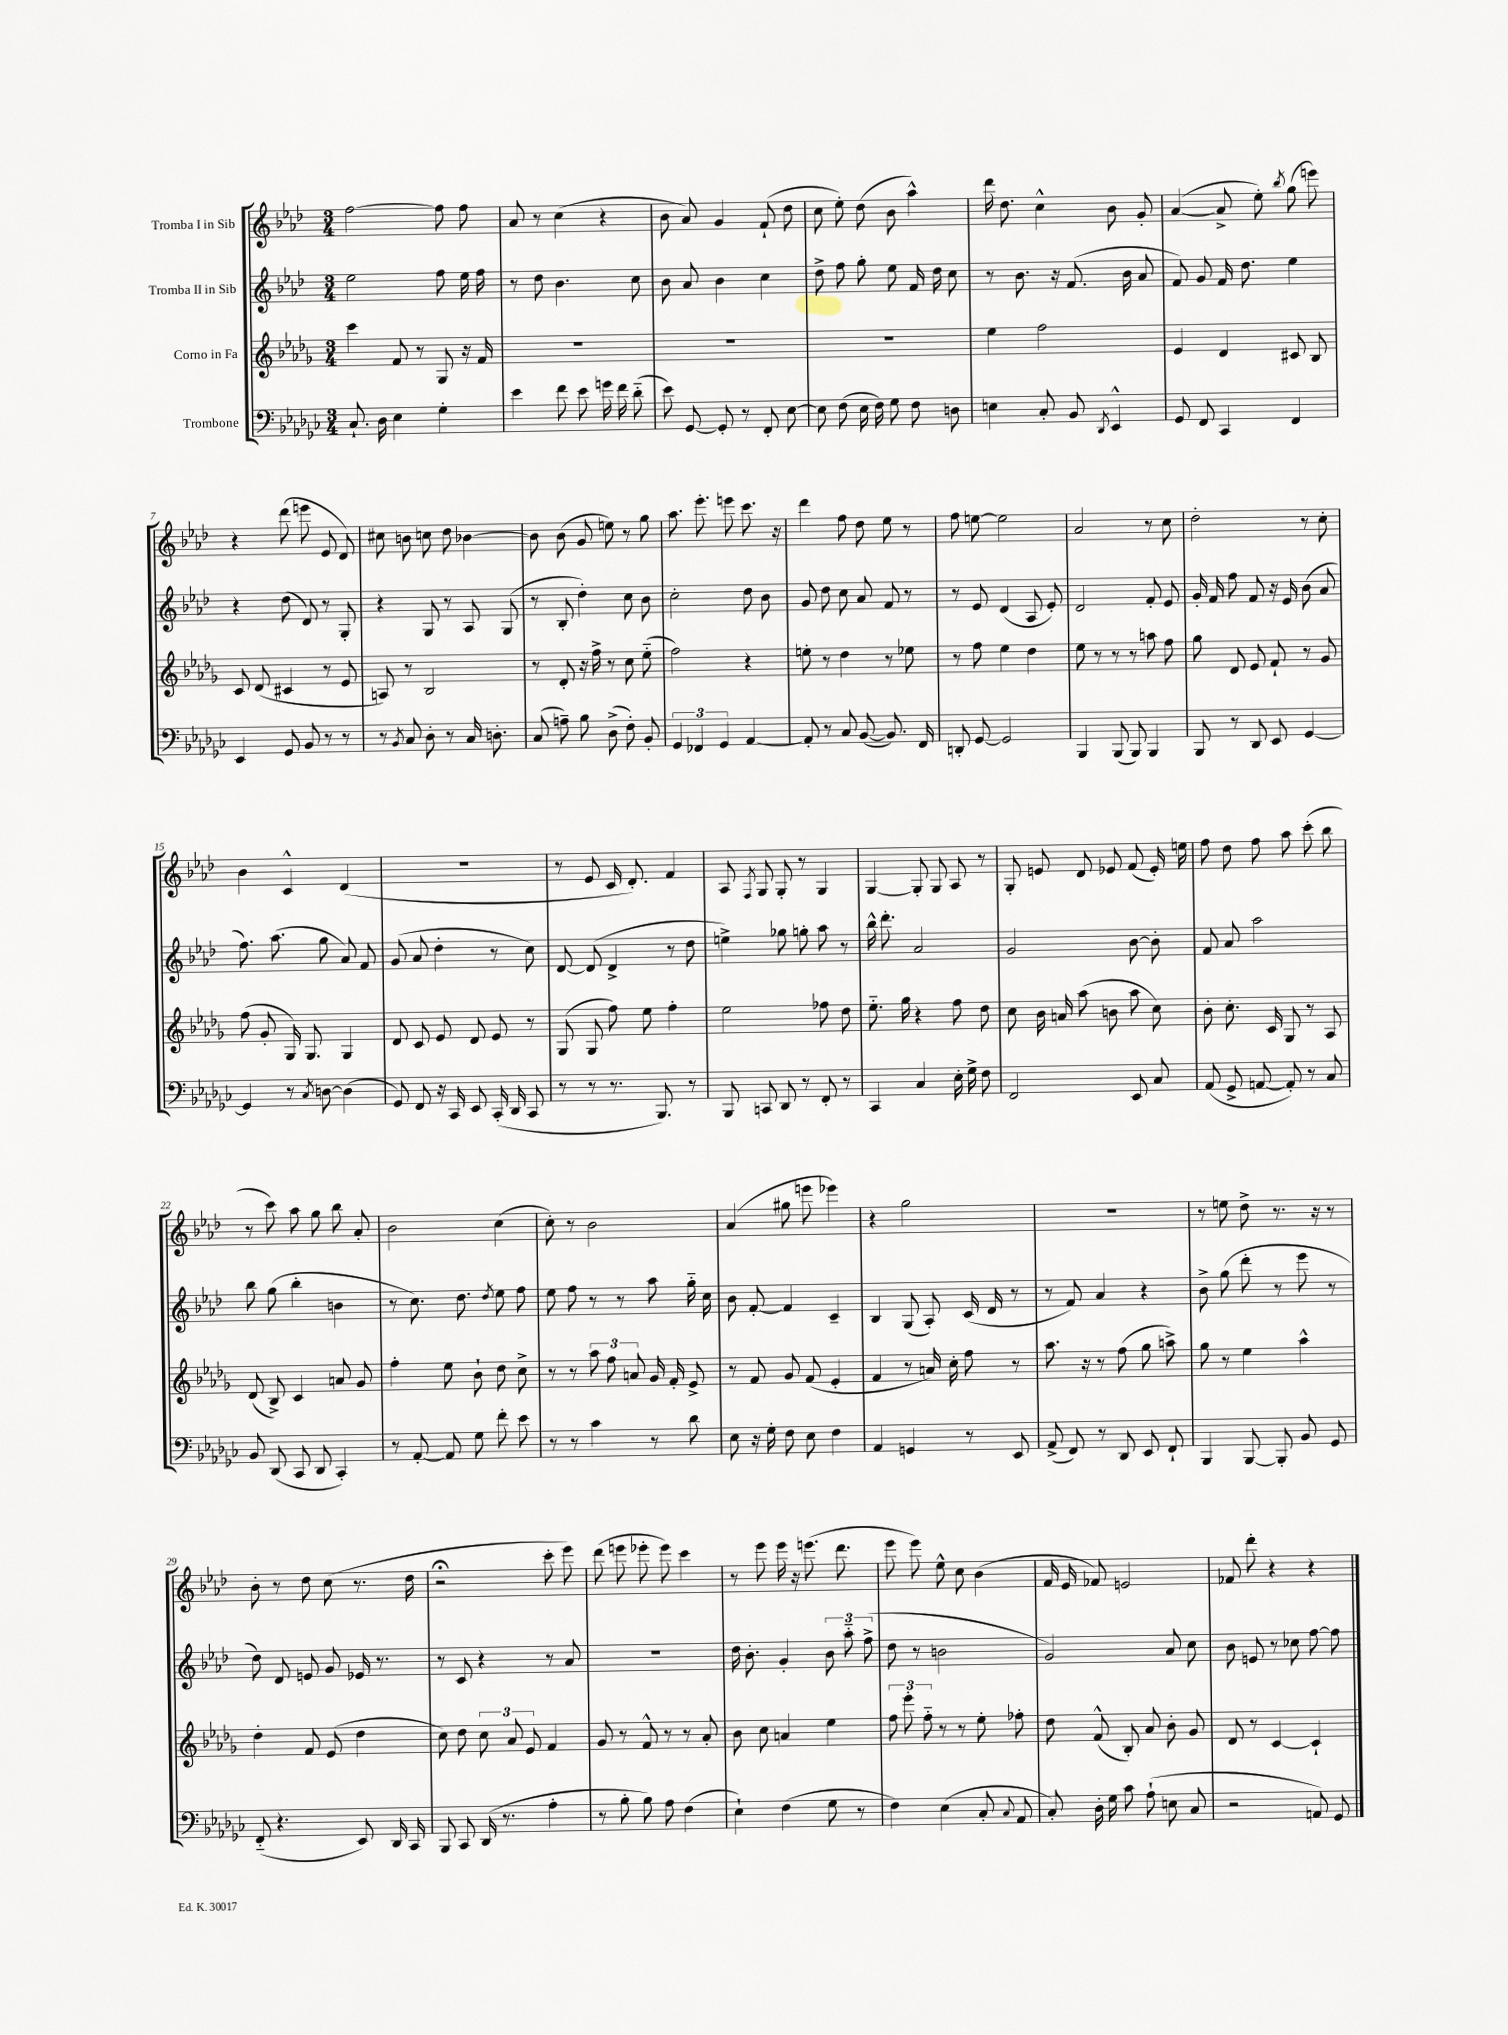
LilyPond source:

<<
\new StaffGroup <<
\new Staff = "s0" \with { instrumentName = "Tromba I in Sib" } {
    \clef treble \key aes \major \numericTimeSignature \time 3/4
    \autoBeamOff f''2~ f''8 f''8 |
    aes'8 r8 c''4( r4 |
    bes'8 aes'8) g'4 f'8-!( des''8 |
    c''8 ees''8-.) des''8( bes'8 aes''4-^) |
    des'''16 des''8. c''4-^ bes'8 g'8-. |
    aes'4~( aes'8-> ees''8-.) \acciaccatura { bes''8 } g''8( e'''8) |
    r4 des'''8( e'''8 ees'8 des'8) |
    cis''8 b'8 c''8 des''8 bes'4~ |
    bes'8 bes'8( g'8 e''8) r8 g''8 |
    aes''8. ees'''8.-. e'''8 c'''8. r16 |
    des'''4 f''8 des''8 ees''8 r8 |
    f''8 e''8~ e''2 |
    aes'2 r8 c''8 |
    des''2-. r8 c''8-. |
    bes'4 c'4-^ des'4( |
    R2. |
    r8 ees'8 c'16 des'8.-.) f'4 |
    aes8 \acciaccatura { f8 } g8 g8-. r8 g4 |
    g4~ g8-. g8 aes8 r8 |
    g8-. e'8 des'8 ees'8 f'8( ees'16-.) e''16 |
    f''8 des''8 f''8 aes''8 c'''8-.( bes''8 |
    r8 c'''8) aes''8 g''8 bes''8 aes'8-. |
    bes'2 c''4( |
    c''8-.) r8 bes'2 |
    aes'4( gis''8 e'''8 ees'''4) |
    r4 g''2 |
    R2. |
    r8 e''8 des''8-> r8. r16 r8 |
    bes'8-. r8 des''8 c''8( r8. des''16 |
    r2\fermata c'''8-. ees'''8) |
    des'''8( e'''8 ees'''8-. ees'''8) c'''4 |
    r8 ees'''8 ees'''16 r16 e'''8.( des'''8. |
    ees'''8 ees'''8) ees''8-^ c''8 bes'4( |
    f'16 ees'16 fes'8) e'2 |
    fes'8 des'''8-. r4 r4 \bar "|." |
}
\new Staff = "s1" \with { instrumentName = "Tromba II in Sib" } {
    \clef treble \key aes \major \numericTimeSignature \time 3/4
    \autoBeamOff ees''2 f''8 ees''16 f''16 |
    r8 des''8 bes'4. c''8 |
    bes'8 aes'8 bes'4 c''4 |
    des''8-> f''8 g''8-. ees''8 f'16 des''16 c''8 |
    r8 bes'8. r16 f'8.( bes'16 aes'8 |
    f'8) g'8 f'16 des''8. ees''4 |
    r4 des''8( des'8) r8 g8-. |
    r4 g8 r8 aes8 g8( |
    r8 bes8-. des''4-.) c''8 bes'8 |
    c''2-. des''8 bes'8 |
    g'8 des''8 c''8 aes'8 f'8 r8 |
    r8 ees'8 des'4( aes8 ees'8-.) |
    des'2 f'8-. ees'8 |
    g'16-. f'16 f''8 f'8 r16 ees'16 bes'8( aes'8 |
    f''8.) aes''8.( g''8 aes'8) f'8 |
    g'8( aes'8 des''4-. r8 c''8) |
    des'8~ des'8( des'4-> r8 des''8 |
    e''4->) ges''8 g''8-. aes''8 r8 |
    bes''16-^ des'''8.-. aes'2 |
    g'2 bes'8~ bes'8-. |
    f'8 aes'8 aes''2 |
    bes''8 g''8( bes''4-. b'4 |
    r8 c''8.) des''8. \acciaccatura { des''8 } ees''8 f''8 |
    ees''8 f''8 r8 r8 aes''8 g''16-_ c''16 |
    bes'8 f'8~-. f'4 c'4-- |
    bes4 g8( aes8-.) c'16( des'16 r8 |
    r8 f'8) aes'4 r4 |
    bes'8-> g''8( des'''8-. r8 ees'''8 r8 |
    des''8) des'8 e'8 g'8 ees'16 r8. |
    r8 c'8 r4 r8 aes'8 |
    R2. |
    des''16 bes'8.-. g'4-. \tuplet 3/2 { bes'8 aes''8-_ f''8->( } |
    des''8 r8 b'2 |
    g'2) aes'8 c''8 |
    bes'8 e'8 r8 ces''8 f''8~ f''8 \bar "|." |
}
\new Staff = "s2" \with { instrumentName = "Corno in Fa" } {
    \clef treble \key des \major \numericTimeSignature \time 3/4
    \autoBeamOff c'''4 f'8 r8 ges8 r16 f'16 |
    R2. |
    R2. |
    R2. |
    ees''4 f''2 |
    ees'4 des'4 cis'8 bes8 |
    c'8 des'8( cis'4 r8 ees'8 |
    a8) r8 bes2 |
    r8 des'8-. r16 f''16-> r8 c''8 ees''8-_( |
    f''2) r4 |
    e''8-. r8 des''4 r8 ees''8 |
    r8 f''8 ees''4 des''4 |
    ees''8 r8 r8 r8 a''8 f''8 |
    ges''8 des'8 ees'8 f'8-! r8 ges'8 |
    f''8( ges'8-. ges16) ges8. ges4 |
    des'8 c'8 ees'8 des'8 ees'8 r8 |
    ges8( ges8 f''8) ees''8 f''4-. |
    ees''2 fes''8 des''8 |
    ees''8.-_ ges''16 r4 f''8 des''8 |
    c''8 bes'16 a'16 aes''8( b'8 aes''8 c''8) |
    bes'8-. c''8.-. c'16 ges8 r8 aes8 |
    des'8( bes8->) c'4 a'8 ges'8 |
    f''4-. ees''8 bes'8-! des''8 c''8-> |
    r8 r8 \tuplet 3/2 { aes''8 f''8 a'8 } ges'16 f'16-. ees'8-> |
    r8 f'8 ges'8 f'8( ees'4-. |
    f'4 r8 a'16) c''16-. f''8 r8 |
    aes''8. r16 r8 f''8( ges''8 a''8->) |
    ges''8 r8 ees''4 aes''4-^ |
    des''4-. f'8 ees'8( des''4 |
    c''8) des''8 \tuplet 3/2 { c''8 aes'8 ees'8 } f'4 |
    ges'8 r8 f'8-^ r8 r8 aes'8-. |
    bes'8 c''8 a'4 ees''4 |
    \tuplet 3/2 { f''8 ees'''8-. f''8-_ } r8 r8 ees''8-. fes''8-. |
    des''8 f'8-^( bes8-.) aes'8 bes'8-. ges'8 |
    des'8 r8 c'4~ c'4-! \bar "|." |
}
\new Staff = "s3" \with { instrumentName = "Trombone" } {
    \clef bass \key ges \major \numericTimeSignature \time 3/4
    \autoBeamOff ces8.-! des16 ees4 ges4-. |
    ees'4 f'8 ees'8 g'16 f'16 des'8-_( |
    ees'8) ges,8~ ges,8-. r8 f,8-. ees8~ |
    ees8 f8( ees16 f16) ges8 f8 d8 |
    e4 ces8-. bes,8 \acciaccatura { des,8 } ees,4-^ |
    ges,8 f,8 ces,4 f,4 |
    ees,4 ges,8 bes,8 r8 r8 |
    r8 \acciaccatura { bes,8 } ces8 des8-. r8 ces16 d8.-. |
    ces8( a8--) bes8 des8->( f8-.) bes,8-. |
    \tuplet 3/2 { ges,4 fes,4 ges,4 } aes,4~ |
    aes,8-. r8 ces8 bes,8~( bes,8.) f,16 |
    d,8-. ges,8~ ges,2 |
    bes,,4 bes,,8( bes,,8) bes,,4 |
    bes,,8 r8 des,8 ees,8 ges,4~ |
    ges,4 r8 \acciaccatura { ces8 } d8~ d4( |
    ges,8) f,8 r16 ces,16 ees,8 ces,16-.( des,16 ces,8 |
    r8 r8 r8. bes,,8.) r8 |
    bes,,8 c,8 des,8 r8 f,8-. r8 |
    ces,4 ces4 ees16-. ges16-> f8 |
    f,2 ees,8 ces8 |
    aes,8( ges,8-> a,8~ a,8-.) r8 ces8 |
    bes,8 des,8( ces,8 des,8 ces,4-.) |
    r8 aes,8~-. aes,8 ges8 f'8-. ees'8 |
    r8 r8 ces'4 r8 des'8 |
    ees8 r16 ges16-. f8 ees8 f4 |
    aes,4 g,4 r8 ees,8 |
    aes,8->( f,8) r8 des,8 ees,8 f,8-! |
    bes,,4 bes,,8~ bes,,8-. bes,8 ges,8 |
    f,8-_( r4. ees,8) des,16 ces,16 |
    bes,,8 ces,8 des,16( r8. aes4-. |
    r8 bes8-. bes8) aes8 f4( |
    ees4-!) f4( ges8 r8 |
    f4) ees4( ces8-. \appoggiatura { ces8 } aes,8 |
    ces8-.) des16-. ges16 ces'8 aes8-!( e8 ces8 |
    r2 a,8) ges,8 \bar "|." |
}
>>
>>
